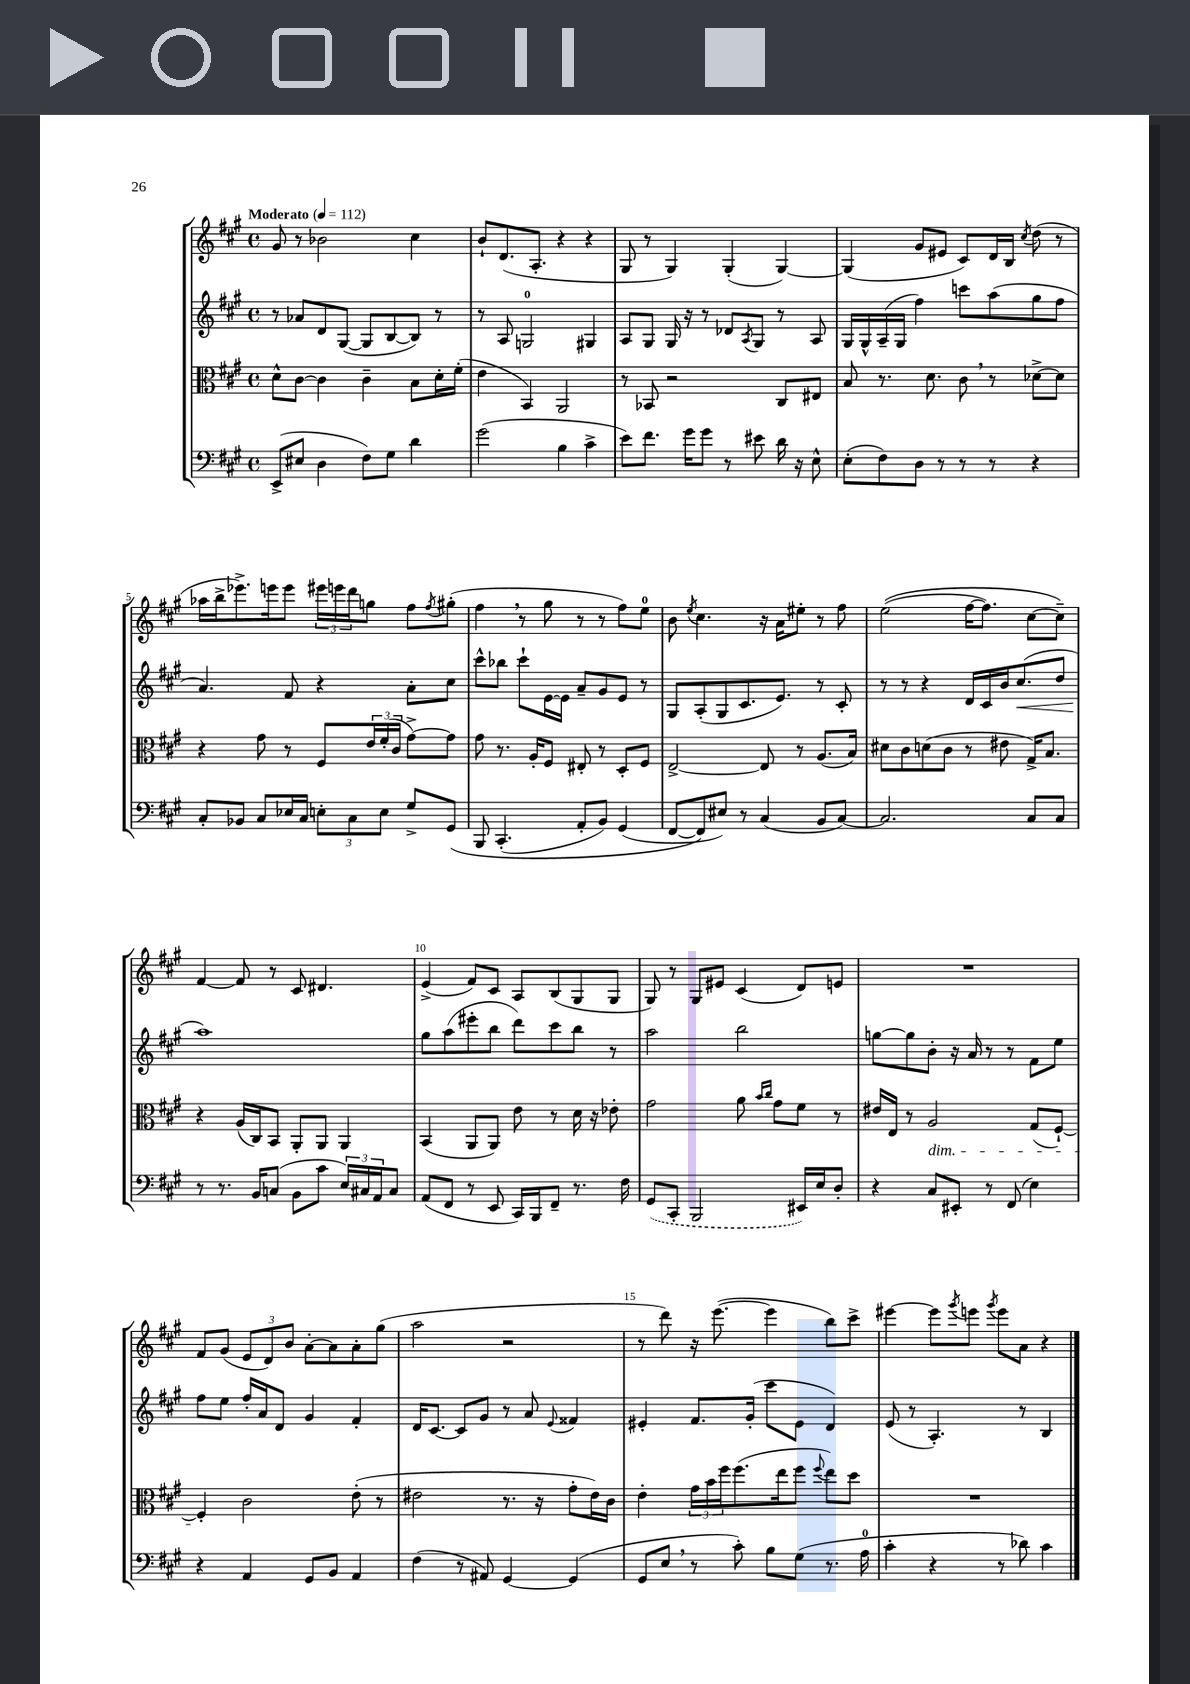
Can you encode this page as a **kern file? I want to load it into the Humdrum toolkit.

**kern	**kern	**kern	**dynam	**kern
*part4	*part3	*part2	*part2	*part1
*staff4	*staff3	*staff2	*staff2	*staff1
*clefF4	*clefC3	*clefG2	*	*clefG2
*k[f#c#g#]	*k[f#c#g#]	*k[f#c#g#]	*	*k[f#c#g#]
*M4/4	*M4/4	*M4/4	*	*M4/4
*met(c)	*met(c)	*met(c)	*	*met(c)
*MM112	*MM112	*MM112	*	*MM112
=1	=1	=1	=1	=1
!	!	!	!	!LO:TX:a:B:t=Moderato
(8EE^/L	8d^^\L	8r	.	8g#/
8E#X/J	[8c#\J	8a-X/L	.	8r
4D\	4c#\]	8d/	.	2b-X\
.	.	([8G#/J	.	.
8F#\L)	4c#~\	8G#/L]	.	.
8G#\J	.	[8B/	.	.
4d\	8B\L	8B/J])	.	4cc#\
.	16d'\L	8r	.	.
.	(16f#'\JJ	.	.	.
=2	=2	=2	=2	=2
(2g#\	4e\	8r	.	8b`/L
.	.	8A/	.	(8.d/
.	4BB/)	2Gn/	.	.
.	.	.	.	8.A'/J
4B\	2AA/	.	.	4r
4c#^\	.	4G#X/	.	4r
=3	=3	=3	=3	=3
8e\L)	8r	8A/L	.	8G#/
8.f#\J	8BB-X/	8G#/J	.	8r
.	2r	16G#/	.	4G#/)
16g#\KL	.	16r	.	.
8g#\J	.	8r	.	.
8r	.	8d-X/L	.	(4G#'/
.	.	8qA/	.	.
8e#X\	.	8G#/J	.	.
16d\	8C#/L	8r	.	[4G#/)
16r	.	.	.	.
8E^^\	8E#X/J	8A/	.	.
=4	=4	=4	=4	=4
(8E'\L	8B/	16G#/LL	.	(4G#/]
.	.	16G#^^/	.	.
8F#\)	8.r	(16A~/	.	.
.	.	16G#/JJ	.	.
8D\J	.	4ff#\)	.	8g#/L
.	8.d\	.	.	.
8r	.	.	.	8e#X/J
8r	8c#,\	8cccn\L	.	8c#/L)
8r	8r	(8aa\	.	16d/L
.	.	.	.	16B/JJ
.	.	.	.	8qcc#/
4r	[8d-X^\L	8gg#\	.	(8dd\
.	8d-\J]	8ff#\J	.	8r
!!LO:LB:g=z
=5	=5	=5	=5	=5
8C#'/L	4r	4.a/)	.	16aa-X\LL
.	.	.	.	16bb^\J
8BB-X/J	.	.	.	8.eee-X^\)
8C#/L	8g#\	.	.	.
.	.	.	.	16eeen\k
16E-X/L	8r	8f#/	.	8eee\J
16C#/JJ	.	.	.	.
12En'\L	8F#/L	4r	.	24eee#X\LL
.	.	.	.	24eeen\
12C#\	.	.	.	24ddd\J
.	24e/L	.	.	8ggn\J
12E\J	(24f#'/	.	.	.
.	24c#/JJ	.	.	.
8G#^/L	[8g#^\L)	8a'\L	.	8ff#\L
.	.	.	.	8qff#/
(8GG#/J	8g#\J]	8cc#\J	.	(8gg#X'\J
=6	=6	=6	=6	=6
8BBB/	8g#\	8ccc#^^\L	.	4ff#,\
(4.CC#'/	8.r	8bb-X\J	.	.
.	.	8ccc#`\L	.	8r
.	16A'/KL	.	.	.
.	8F#/J	[16e\L	.	8gg#\
.	.	16e\JJ]	.	.
8AA'/L	8E#X'/	8a~/L	.	8r
8BB/J)	8r	8g#/	.	8r
(4GG#/	8D'/L	8e/J	.	8ff#\L)
.	8F#/J	8r	.	8ee\J
=7	=7	=7	=7	=7
[8FF#/L	[2E^/	8G#/L	.	8b\
.	.	.	.	8qee/
8FF#/])	.	(8A'/	.	4.cc#\
8E#X/J)	.	8G#/	.	.
8r	.	8.c#/	.	.
(4C#/	8E/]	.	.	16r
.	.	8.e/J)	.	16a\KL
.	8r	.	.	8ee#X'\J
8BB/L	(8.A/L	8r	.	8r
[8C#/J)	.	8c#'/	.	8ff#\
.	16B/Jk)	.	.	.
=8	=8	=8	=8	=8
2.C#/]	8d#X\L	8r	.	((2ee\
.	8c#\	8r	.	.
.	(8dn\	4r	.	.
.	8c#\J	.	.	.
.	8r	16d/LL	.	[16ff#\KL
.	.	16c#/	.	8.ff#\J])
.	8e#X\	16b/J	.	.
!	!	!	!LO:HP:b	!
.	.	(8.cc#/	<	.
8C#/L	16G#^/KL)	.	.	[8cc#\L
.	8.B/J	.	.	.
8C#/J	.	8dd/J	.	8cc#~\J])
!!LO:LB:g=z
=9	=9	=9	=9	=9
8r	4r	1aa)	.	[4f#/
8.r	.	.	.	.
.	(16A/LL	.	.	8f#/]
16BB/KL	16C#/J)	.	.	.
(8Cn/J	8BB/J	.	.	8r
8BB\L	8AA'/L	.	.	8c#/
8c#\J	8AA/J	.	.	4.d#X/
24E/LL)	4AA/	.	.	.
24C#X/	.	.	.	.
24AA/J	.	.	.	.
8C#/J	.	.	.	.
.	.	.	[	.
=10	=10	=10	=10	=10
(8AA/L	(4BB/	8gg#\L	.	(4e^/
8FF#/J	.	(8aa\	.	.
8r	8AA/L	8eee#X'\	.	8f#/L)
8EE/	8AA/J)	8bb\J	.	8c#/J
16CC#/LL)	8e\	8ddd\L)	.	8A/L
16BBB/J	.	.	.	.
8FF#~/J	8r	8ccc#\	.	(8B/
8.r	16d\	8bb\J	.	8G#/
.	16r	.	.	.
.	8e-X'\	8r	.	8G#/J
16F#\	.	.	.	.
=11	=11	=11	=11	=11
(8GG#/L	2g#\	2aa\	.	8G#/)
8CC#'/J	.	.	.	8r
2BBB/	.	.	.	8G#/L
.	.	.	.	8e#X/J
.	8a\	2bb\	.	(4c#/
.	16qqb/LL	.	.	.
.	16qqcc#/JJ	.	.	.
.	8g#\L	.	.	.
16EE#X/LL)	8f#\J	.	.	8d/L)
16E/J	.	.	.	.
8D'/J	8r	.	.	8en/J
=12	=12	=12	=12	=12
4r	16e#X/LL	[8ggn\L	.	1r
.	16E/JJ	.	.	.
.	8r	8gg\]	.	.
!	!LO:TX:b:i:t=dim.	!	!	!
8C#/L	2A/	8b'\J	.	.
8EE#X'/J	.	16r	.	.
.	.	16a/	.	.
8r	.	8r	.	.
(8FF#/	.	8r	.	.
4E\)	(8G#/L	8f#\L	.	.
.	[8F#`/J)	8ee\J	.	.
!!LO:LB:g=z
=13	=13	=13	=13	=13
4r	4F#'/]	8ff#\L	.	8f#/L
.	.	8ee\J	.	(8g#/J
4AA/	2c#\	16ff#'/LL	.	12e/L
.	.	16a/J	.	.
.	.	.	.	12d/)
.	.	8d/J	.	.
.	.	.	.	12b/J
8GG#/L	.	4g#/	.	[8a'\L
8BB/J	.	.	.	8a\]
4AA/	(8e'\	4f#'/	.	8a'\
.	8r	.	.	(8gg#\J
=14	=14	=14	=14	=14
(4F#\	2e#X\	16d/KL	.	2aa\
.	.	[8.c#/J	.	.
8r	.	8c#/L]	.	.
8AA#X/)	.	8g#/J	.	.
[4GG#/	8.r	8r	.	2r
.	.	8a/	.	.
.	16r	.	.	.
.	.	8qqe/	.	.
(4GG#/]	8g#'\L	4f##X/	.	.
.	16e#\L)	.	.	.
.	16c#\JJ	.	.	.
=15	=15	=15	=15	=15
8GG#/L	4e'\	4e#X'/	.	8r
8E,/J	.	.	.	8ddd\)
8r	24g#\LL	8.f#/L	.	16r
.	24b\	.	.	.
.	.	.	.	([8.eee\
.	24ff#\J	.	.	.
8c#'\)	(8.ff#\	.	.	.
.	.	(16g#'/Jk	.	.
8B\L	.	8ccc#\L	.	4eee\]
.	16ee\k	.	.	.
(8G#\J	8ff#\J	8e#\J	.	.
.	8qqff#/	.	.	.
8.r	8ee\L)	4d/)	.	8bb\L)
.	8dd\J	.	.	8ccc#^\J
16A\	.	.	.	.
=16	=16	=16	=16	=16
4c#'\	1r	(8e/	.	[4eee#X\
.	.	8r	.	.
4r	.	4.A'/)	.	8eee#\L]
.	.	.	.	8qggg#/
.	.	.	.	8eeen\J
.	.	.	.	8qggg#/
8r	.	.	.	8eee\L
8d-X\)	.	8r	.	8a\J
4c#\	.	4B/	.	4r
==	==	==	==	==
*-	*-	*-	*-	*-
